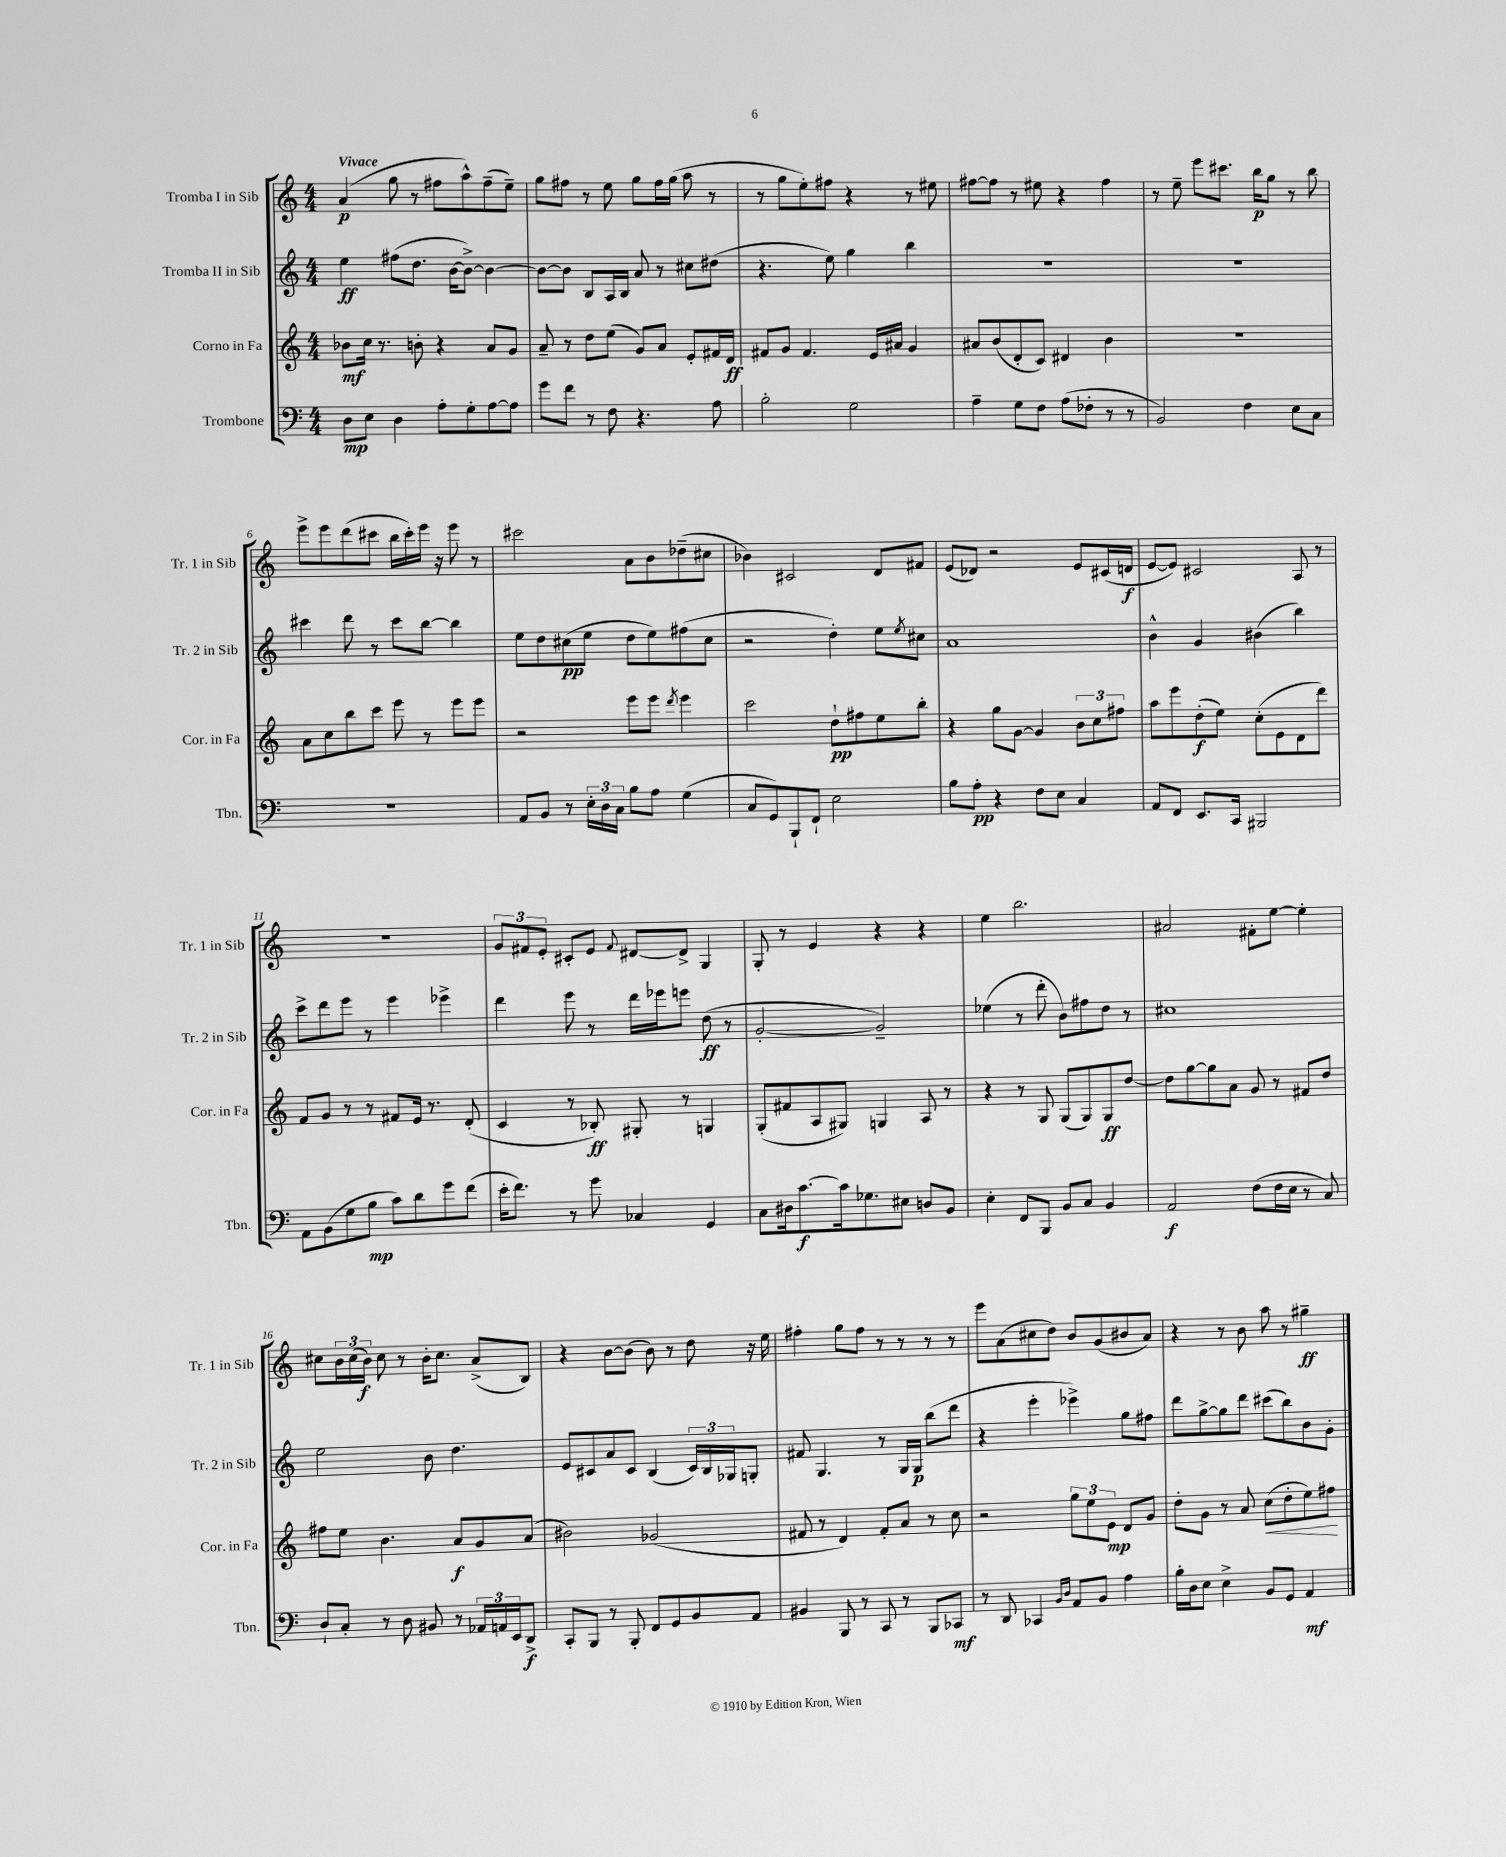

**kern	**kern	**kern	**kern
*staff4	*staff3	*staff2	*staff1
*clefF4	*clefG2	*clefG2	*clefG2
*k[]	*k[]	*k[]	*k[]
*M4/4	*M4/4	*M4/4	*M4/4
8D	8b-	4ee	(4a
8E	16cc	.	.
.	8.r	.	.
4D	.	(8ff#	8gg
.	8b'	8.dd	8r
8A'	4r	.	8ff#
.	.	[16b	.
8G'	.	8b^_)	8aa^^)
[8A	8a	4b_	(8ff#~
8A]	8g	.	8ee~)
=	=	=	=
8g	8a~	8b_	8gg
8f	8r	8b]	8ff#
8r	8dd	8B	8r
8F	(8ee	16A	8ee
.	.	16B	.
4.r	8g)	8a	8gg
.	8a	8r	16ff#
.	.	.	(16gg
.	8e'	8cc#	8aa
8A	16f#	(8dd#	8r
.	16d	.	.
=	=	=	=
2B'	8f#	4.r	8r
.	8g	.	8gg
.	4.f#	.	8ee')
.	.	8ee)	8ff#
2G	.	4gg	4r
.	16e	.	.
.	16a#	.	.
.	4g	4bb	8r
.	.	.	8ee#
=	=	=	=
4A~	8a#	1r	[8ff#
.	(8b	.	8ff#]
8G	8d'	.	8r
8F	8c)	.	8ee#
(8A	4d#	.	4r
8F-'	.	.	.
8r	4b	.	4ff#
8r	.	.	.
=	=	=	=
2BB)	1r	1r	8r
.	.	.	8ee~
.	.	.	8eee
.	.	.	8.ccc#
4F	.	.	.
.	.	.	16bb
.	.	.	8gg
8E	.	.	8r
8C	.	.	8bb
=	=	=	=
1r	8a	4ccc#	8eee^
.	8cc	.	8eee
.	8bb	8ddd	(8ddd
.	8ccc	8r	8ccc#
.	8eee	8ccc#	16bb
.	.	.	16ccc#')
.	8r	[8bb	16eee
.	.	.	16r
.	8eee	4bb]	8eee
.	8eee	.	8r
=	=	=	=
8AA	2r	8ee	2ccc#
8BB	.	8dd	.
8r	.	(8cc#	.
24E'	.	8ee	.
24D	.	.	.
24C	.	.	.
8B	8eee	8dd	8a
8A	8eee	8ee)	8b
.	8qddd	.	.
(4G	4eee	(8ff#	(8dd-~
.	.	8cc#	8cc#
=	=	=	=
8C	2ccc	2r	4b-)
8GG)	.	.	.
8BBB`	.	.	2c#
8FF`	.	.	.
2E	8dd`	4dd')	.
.	8ff#	.	.
.	8ee	8ee	8d
.	.	8qee	.
.	8bb'	8cc#	8f#
=	=	=	=
8B	4r	1a	(8e
8A'	.	.	8d-)
4r	8gg	.	2r
.	[8g	.	.
8F	4g]	.	.
8E	.	.	.
4C	12b	.	8e
.	12cc	.	.
.	.	.	(16c#
.	12ff#	.	.
.	.	.	16d
=	=	=	=
8AA	8aa	4b^^	[8e
8FF	8eee	.	8e])
8.EE	(8dd'	4g	2c#
.	8ee)	.	.
16CC	.	.	.
2BBB#	(8cc'	(4b#	.
.	8e	.	.
.	8d	4bb)	8A
.	8ddd)	.	8r
=	=	=	=
8AA	8f	8ccc^	1r
(8BB	8g	8ddd	.
8G	8r	8eee	.
8B	8r	8r	.
8c)	8f#	4eee	.
8d	16e	.	.
.	8.r	.	.
8g	.	4eee-^	.
(8f	(8d'	.	.
=	=	=	=
16e'	4c	4ddd	12g
8.f)	.	.	.
.	.	.	12f#
.	.	.	12e'
8r	8r	8eee	8c#'
8g	8B-')	8r	8e
.	.	.	8qqf#
4C-	8G#'	16ddd	[8d#
.	.	16eee-	.
.	8r	8eee	8d#^]
4GG	4G	(8dd	4G
.	.	8r	.
=	=	=	=
8C	(8G'	[2g'	8G'
16D#	8f#	.	8r
[8.c	.	.	.
.	8A	.	4e
16c]	8G#)	.	.
8.G-	.	.	.
.	4G	2g~])	4r
8E#	.	.	.
8D	8A	.	4r
8BB	8r	.	.
=	=	=	=
4E'	4r	(4ee-	4ee
8FF	8r	8r	2.bb
8BBB	8G	8ddd'	.
8BB	(8G	8b)	.
8C	8G)	8ff#	.
4BB	8G	8dd	.
.	[8dd	8r	.
=	=	=	=
2AA	8dd]	1cc#	2a#
.	[8gg	.	.
.	8gg]	.	.
.	8a	.	.
(8F	8g	.	8f#'
16F	8r	.	[8ee
16E	.	.	.
8r	8f#	.	4ee']
8C)	8dd	.	.
=	=	=	=
8D`	8ff#	2ee	8cc#
8C'	8ee	.	24b
.	.	.	(24cc#
.	.	.	24b)
8r	4.b	.	8cc#
8D	.	.	8r
8BB#	.	8b	16b'
.	.	.	8.cc#
8r	8a	4.dd	.
24AA-	8g	.	(8a^
24AA	.	.	.
24EE	.	.	.
8DD^	(8a	.	8B)
=	=	=	=
8CC'	2b#)	8e	4r
8BBB	.	8c#	.
8r	.	8a	[8b
8BBB'	.	8c#	(8b]
8FF	(2g-	(4B	8b)
8GG	.	.	8r
8BB	.	24c#)	8dd
.	.	24B	.
.	.	24G-	.
8AA	.	8G'	16r
.	.	.	16ee
=	=	=	=
4BB#	8f#	8f#	4ff#'
.	8r	4.G	.
8BBB	4d)	.	8gg
8r	.	.	8ff#
8CC	8f#'	8r	8r
8r	8a	16G	8r
.	.	16G	.
8BBB	8r	(8bb	8r
8CC-	8cc	8ddd	8r
=	=	=	=
8r	2r	4r	8eee
8DD	.	.	(8a
4CC-	.	4eee'	8cc#
.	.	.	8dd)
16qqBB	.	.	.
16qqD	.	.	.
8AA	12gg	4eee-^)	8b
.	12ee	.	.
8BB	.	.	(8g
.	12e	.	.
4A	8d	8gg	8b#
.	8g	8ff#	8a)
=	=	=	=
16B'	8dd'	8ddd	4r
16D	.	.	.
8E	8g	[8gg^	.
4E^	8r	8gg]	8r
.	8a	8ddd	8b
8BB	(8cc	(8ccc#	8aa
8GG	8dd'	8bb)	8r
4AA	8ee)	8b	4gg#~
.	8ff#	8g'	.
==	==	==	==
*-	*-	*-	*-
